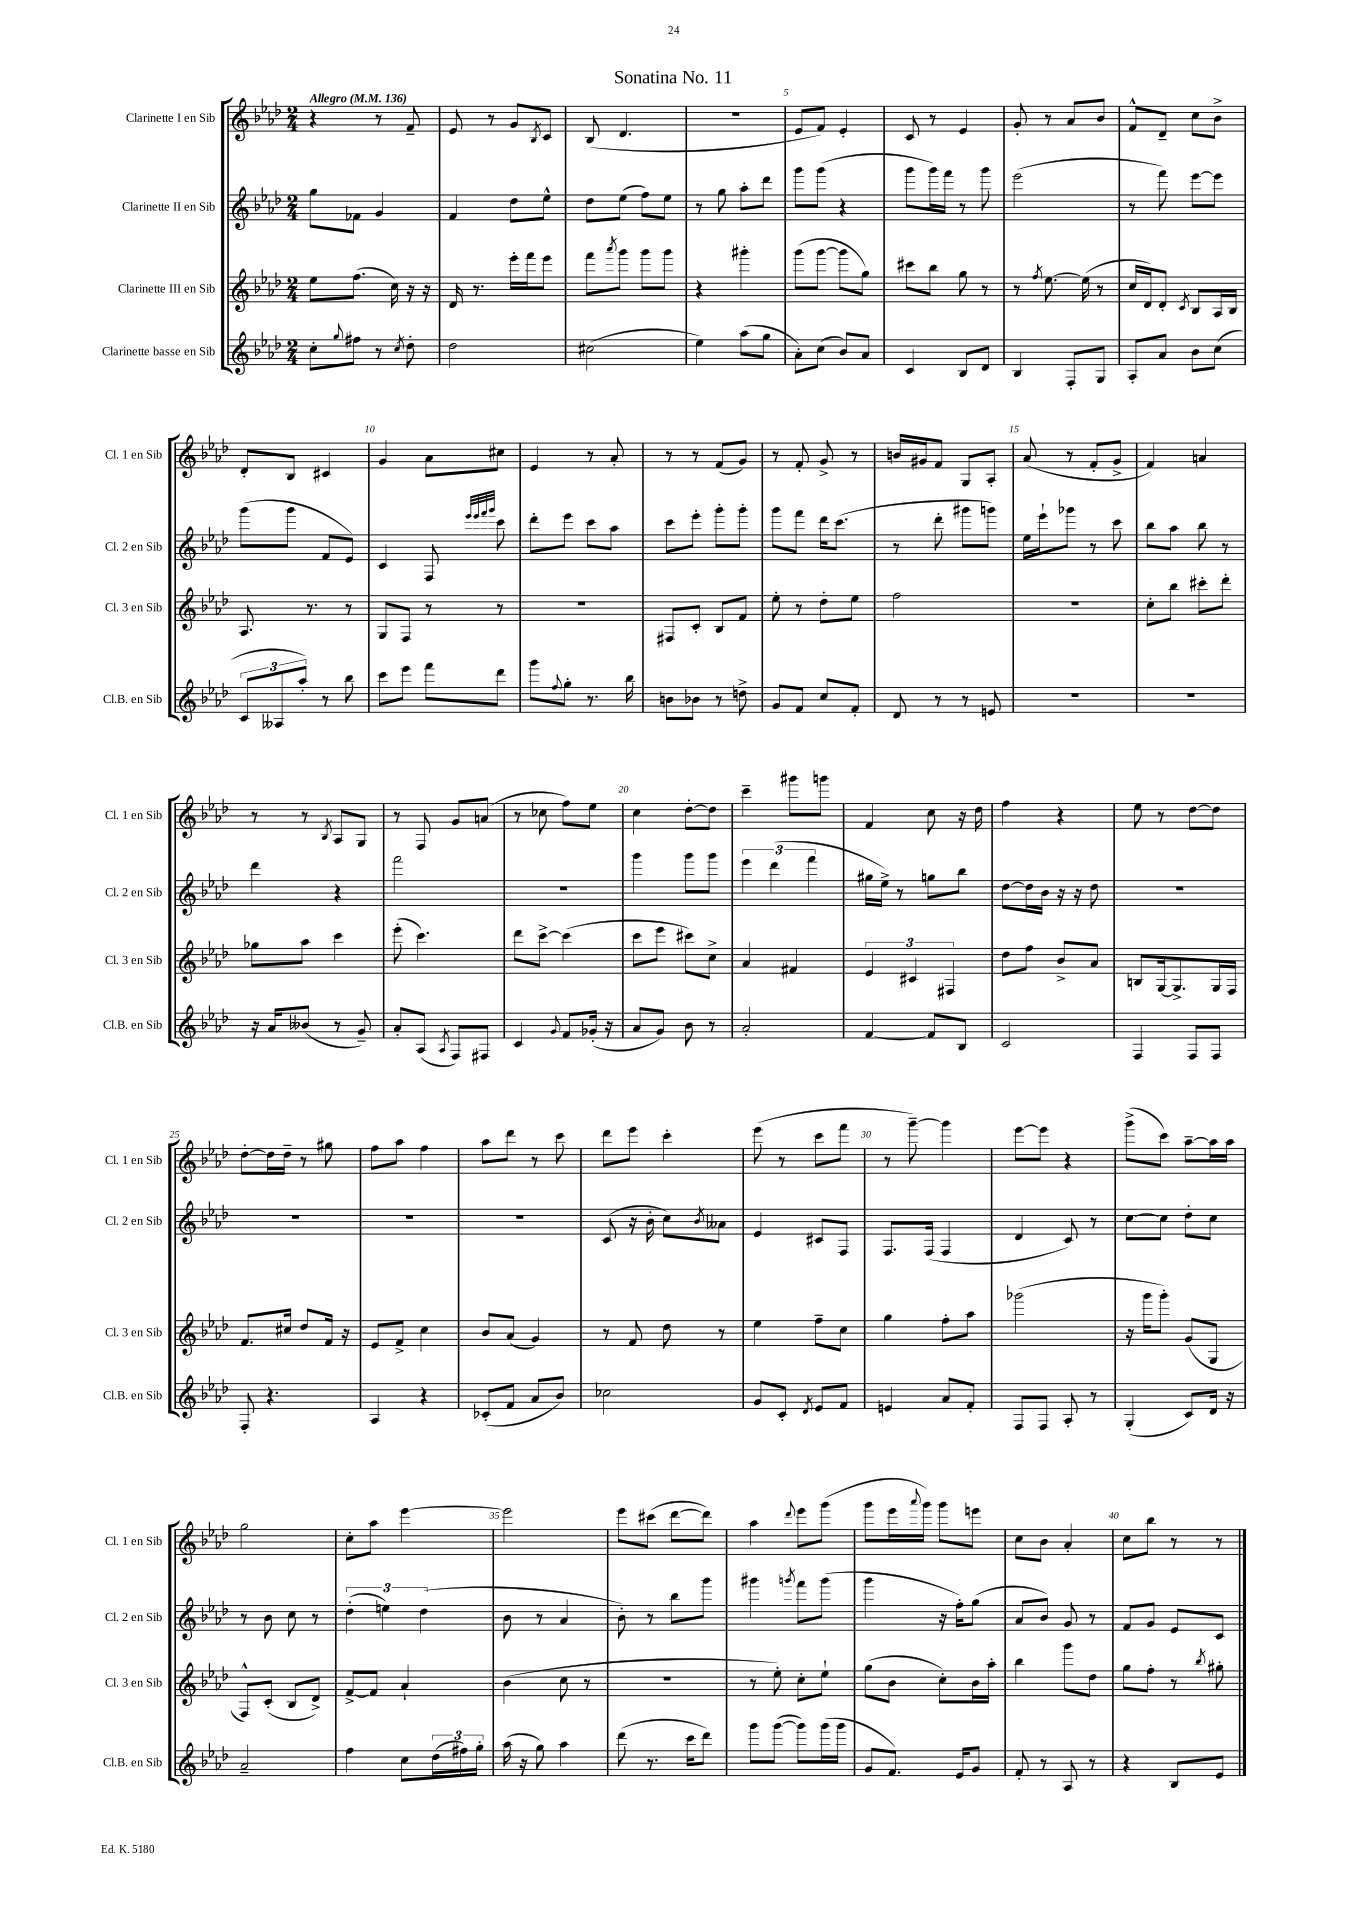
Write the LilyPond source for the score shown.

\header { title = "Sonatina No. 11" }
<<
\new StaffGroup <<
\new Staff = "s0" \with { instrumentName = "Clarinette I en Sib" shortInstrumentName = "Cl. 1 en Sib" } {
    \clef treble \key aes \major \numericTimeSignature \time 2/4 \tempo "Allegro" 4 = 136
    r4 r8 f'8-- |
    ees'8 r8 g'8 \acciaccatura { bes8 } c'8 |
    bes8( des'4. |
    R2 |
    ees'8 f'8) ees'4-. |
    c'8 r8 ees'4 |
    g'8-. r8 aes'8 bes'8 |
    f'8-^ des'8-- c''8 bes'8-> |
    des'8-. bes8 cis'4 |
    g'4 aes'8 cis''8 |
    ees'4 r8 aes'8-. |
    r8 r8 f'8( g'8) |
    r8 f'8-. g'8-> r8 |
    b'16 gis'16 f'8 g8 aes8-. |
    aes'8( r8 f'8-. g'8-> |
    f'4) a'4 |
    r8 r8 \acciaccatura { bes8 } aes8 g8 |
    r8 f8 g'8 a'8( |
    r8 ces''8 f''8) ees''8 |
    c''4 des''8~-. des''8 |
    c'''4-- gis'''8 g'''8 |
    f'4 c''8 r16 des''16 |
    f''4 r4 |
    ees''8 r8 des''8~ des''8 |
    des''8~-. des''16 des''16-- r8 gis''8 |
    f''8 aes''8 f''4 |
    aes''8 des'''8 r8 c'''8 |
    des'''8 ees'''8 c'''4-. |
    ees'''8( r8 c'''8 f'''8 |
    r8 g'''8~--) g'''4 |
    ees'''8~ ees'''8 r4 |
    g'''8->( c'''8) aes''8~-- aes''16 aes''16 |
    g''2 |
    c''8-. aes''8 ees'''4~ |
    ees'''2 |
    ees'''8 cis'''8( des'''8~ des'''8) |
    aes''4 \appoggiatura { des'''8 } ees'''8 g'''8( |
    g'''8 ees'''16 \appoggiatura { aes'''8 } g'''16) g'''8 e'''8 |
    c''8 bes'8 aes'4-. |
    c''8 bes''8 r8 r8 \bar "|." |
}
\new Staff = "s1" \with { instrumentName = "Clarinette II en Sib" shortInstrumentName = "Cl. 2 en Sib" } {
    \clef treble \key aes \major \numericTimeSignature \time 2/4
    g''8 fes'8 g'4 |
    f'4 des''8 ees''8-^ |
    des''8 ees''8( f''8) ees''8 |
    r8 g''8 aes''8-. des'''8 |
    g'''8 g'''8( r4 |
    g'''8 g'''16) f'''16 r8 g'''8 |
    ees'''2( |
    r8 f'''8) ees'''8~ ees'''8 |
    g'''8( g'''8 f'8 ees'8) |
    c'4 f8 \grace { ees'''32 ees'''32 f'''32 g'''32 } c'''8 |
    des'''8-. ees'''8 c'''8 aes''8 |
    c'''8 ees'''8-. g'''8-. g'''8-. |
    g'''8 f'''8 des'''16 c'''8.( |
    r8 des'''8-. gis'''8 g'''8) |
    ees''16 ees'''16-! ges'''8 r8 c'''8 |
    bes''8 aes''8 bes''8 r8 |
    des'''4 r4 |
    f'''2 |
    r2 |
    g'''4 g'''8 g'''8 |
    \tuplet 3/2 { ees'''4 des'''4( f'''4 } |
    gis''16 ees''16->) r8 g''8 bes''8 |
    des''8~ des''16 bes'16 r16 r16 des''8 |
    R2 |
    R2 |
    R2 |
    R2 |
    c'8( r16 bes'16-. c''8) \acciaccatura { bes'8 } aeses'8 |
    ees'4 cis'8 f8 |
    f8. f16( f4 |
    des'4 c'8) r8 |
    c''8~ c''8 des''8-. c''8 |
    r8 bes'8 c''8 r8 |
    \tuplet 3/2 { des''4-.( e''4) des''4( } |
    bes'8 r8 aes'4 |
    bes'8-.) r8 bes''8 g'''8 |
    gis'''4 \acciaccatura { g'''8 } f'''8 g'''8( |
    g'''4 r16 f''16-.) g''8( |
    aes'8 bes'8) g'8 r8 |
    f'8 g'8 ees'8 c'8 \bar "|." |
}
\new Staff = "s2" \with { instrumentName = "Clarinette III en Sib" shortInstrumentName = "Cl. 3 en Sib" } {
    \clef treble \key aes \major \numericTimeSignature \time 2/4
    ees''8 f''8.( c''16) r16 r16 |
    des'16 r8. ees'''16-. f'''16 ees'''8 |
    f'''8 \acciaccatura { aes'''8 } g'''8 g'''8 g'''8 |
    r4 gis'''4-. |
    g'''8( g'''8~ g'''8 g''8) |
    cis'''8 bes''8 g''8 r8 |
    r8 \acciaccatura { f''8 } ees''8.~ ees''16( r8 |
    c''16 des'16) des'8-. \acciaccatura { c'8 } bes8 aes16 bes16 |
    aes8. r8. r8 |
    g8 f8 r8 r8 |
    R2 |
    fis8 c'8-. bes8 f'8 |
    ees''8-. r8 des''8-. ees''8 |
    f''2 |
    r2 |
    c''8-. bes''8 cis'''8-. des'''8-. |
    ges''8 aes''8 c'''4 |
    ees'''8-.( c'''4.) |
    des'''8 c'''8~-> c'''4( |
    c'''8 ees'''8 cis'''8) c''8-> |
    aes'4 fis'4 |
    \tuplet 3/2 { ees'4 cis'4 fis4 } |
    des''8 f''8 bes'8-> aes'8 |
    b8 g16~ g8.-> g16 f16 |
    f'8. cis''16 des''8 f'16 r16 |
    ees'8 f'8-> c''4 |
    bes'8 aes'8( g'4) |
    r8 f'8 des''8 r8 |
    ees''4 f''8-- c''8 |
    g''4 f''8-. aes''8 |
    ges'''2( |
    r16 g'''16 g'''8-.) g'8( g8 |
    f8-^) c'8-.( bes8 des'8->) |
    f'8~-> f'8 aes'4-! |
    bes'4( c''8 r8 |
    r2 |
    r8 ees''8-.) c''8-. ees''8-! |
    g''8( bes'8 c''8-.) bes'16 aes''16-. |
    bes''4 g'''8 des''8 |
    g''8 f''8-. r8 \acciaccatura { bes''8 } gis''8-. \bar "|." |
}
\new Staff = "s3" \with { instrumentName = "Clarinette basse en Sib" shortInstrumentName = "Cl.B. en Sib" } {
    \clef treble \key aes \major \numericTimeSignature \time 2/4
    c''8-. \appoggiatura { g''8 } fis''8 r8 \acciaccatura { c''8 } des''8-. |
    des''2 |
    cis''2( |
    ees''4) aes''8( g''8 |
    aes'8-.) c''8( bes'8) aes'8 |
    c'4 bes8 des'8 |
    bes4 f8-. g8 |
    aes8-. aes'8 bes'8 c''8( |
    \tuplet 3/2 { c'8 aeses8 aes''8-.) } r8 bes''8 |
    c'''8 ees'''8 f'''8 des'''8 |
    g'''8 \appoggiatura { f''8 } g''8-. r8. bes''16 |
    b'8 bes'8 r8 d''8-> |
    g'8 f'8 c''8 f'8-. |
    des'8 r8 r8 e'8 |
    R2 |
    R2 |
    r16 aes'16 beses'8( r8 g'8--) |
    aes'8-. aes8( \acciaccatura { aes8 } f8) fis8 |
    c'4 \appoggiatura { g'8 } f'8 ges'16-.( r16 |
    aes'8 g'8) bes'8 r8 |
    aes'2-. |
    f'4~ f'8 bes8 |
    c'2 |
    f4 f8 f8 |
    f8-. r4. |
    aes4 r4 |
    ces'8-.( f'8 aes'8 bes'8) |
    ces''2 |
    g'8 c'8-. \acciaccatura { des'8 } ees'8 f'8 |
    e'4 aes'8 f'8-. |
    f8 f8 aes8-. r8 |
    g4-.( c'8) des'16 r16 |
    aes'2-- |
    f''4 c''8 \tuplet 3/2 { des''16( fis''16) g''16-. } |
    aes''16( r16 g''8) aes''4 |
    des'''8( r8. c'''16 des'''8) |
    g'''8 g'''8~( g'''8) g'''16( g'''16 |
    g'8 f'8.) ees'16 g'8 |
    f'8-. r8 aes8 r8 |
    r4 bes8 ees'8 \bar "|." |
}
>>
>>
\layout { \context { \Score \override BarNumber.break-visibility = ##(#f #t #t) barNumberVisibility = #(every-nth-bar-number-visible 5) } }
